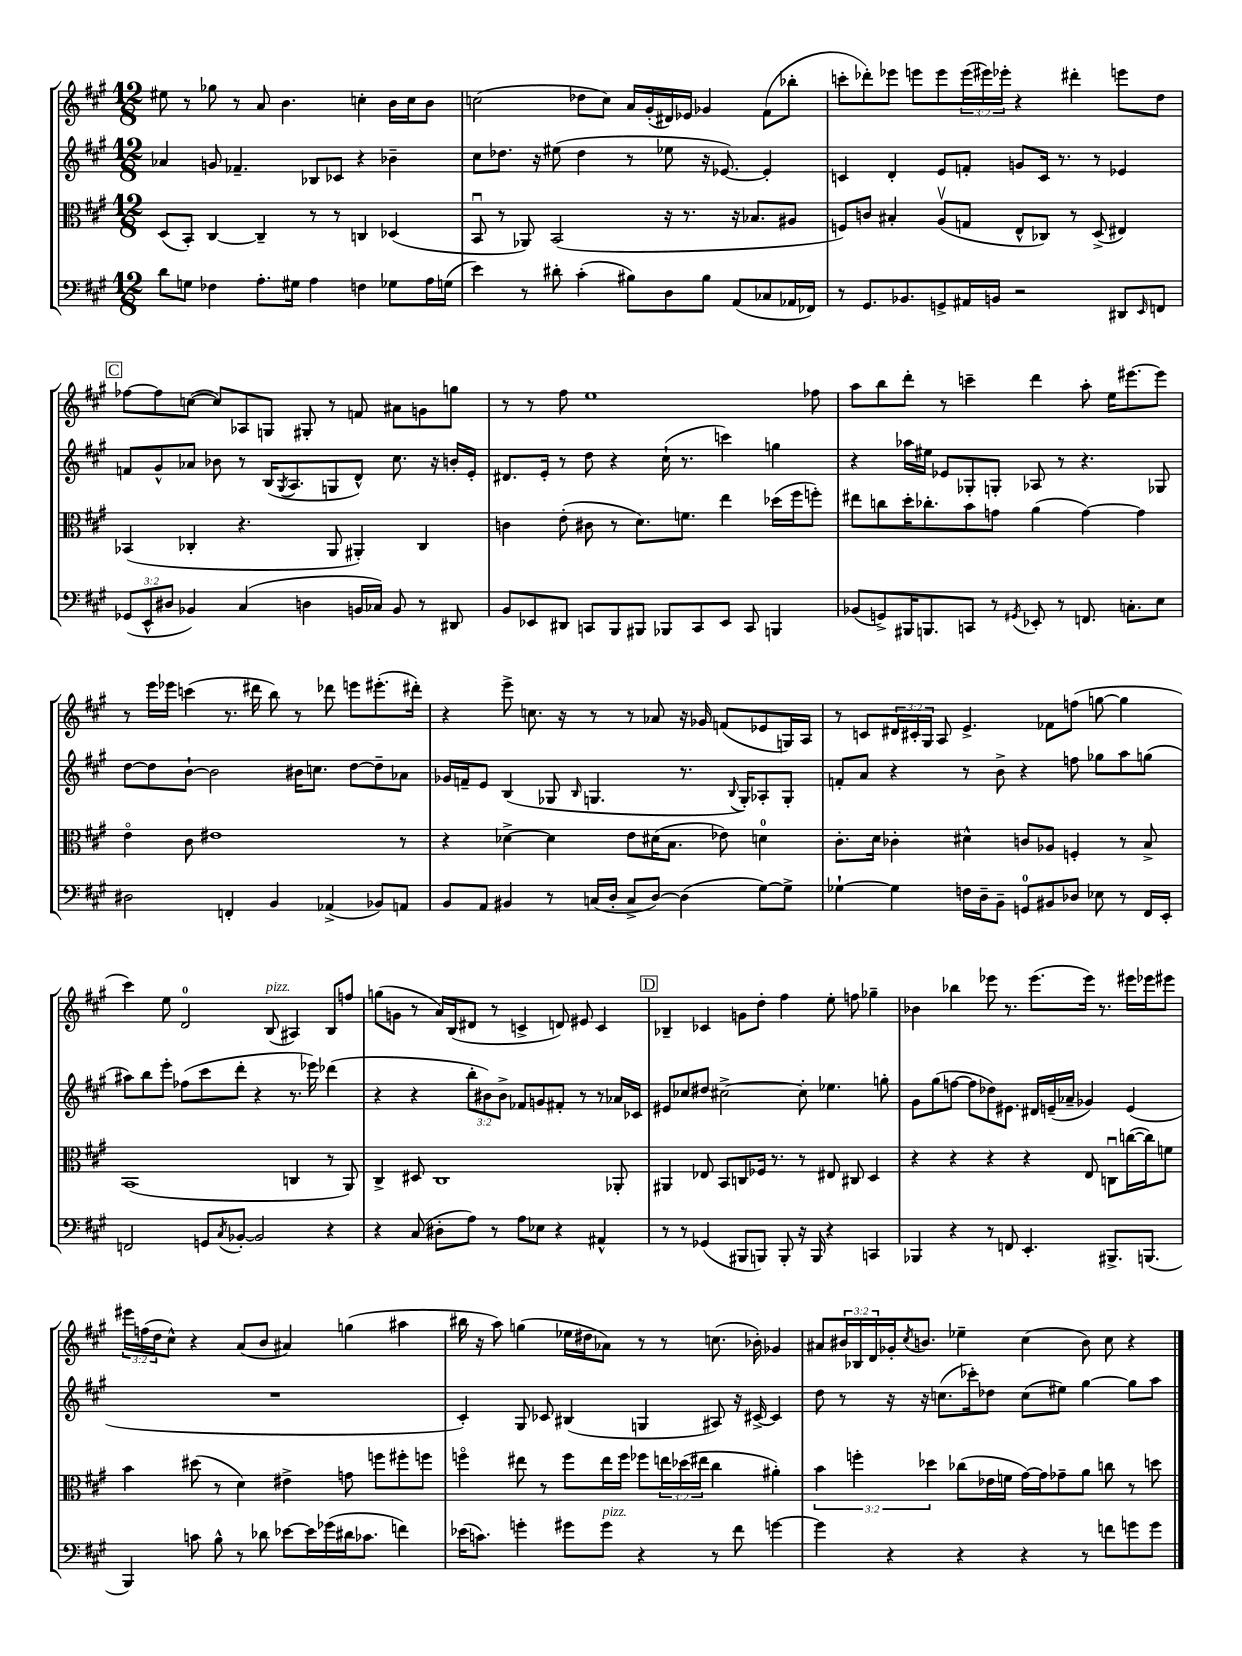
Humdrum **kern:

**kern	**kern	**kern	**kern
*part4	*part3	*part2	*part1
*staff4	*staff3	*staff2	*staff1
*clefF4	*clefC3	*clefG2	*clefG2
*k[f#c#g#]	*k[f#c#g#]	*k[f#c#g#]	*k[f#c#g#]
*M12/8	*M12/8	*M12/8	*M12/8
=45	=45	=45	=45
8d\L	(8D/L	4a-X/	8ee#X\
8Gn\J	8BB'/J)	.	8r
4F-X\	[4C#/	8gn/	8gg-X\
.	.	4.f-X~/	8r
8.A'\L	4C#~/]	.	8a/
.	.	.	4.b\
16G#X\Jk	.	.	.
4A\	8r	8B-X/L	.
.	8r	8c-X/J	.
4Fn\	4Cn/	4r	4ccn'\
8G-X\L	(4D-X/	4b-X~\	16b\LL
.	.	.	16cc\J
16A\L	.	.	8b\J
(16Gn\JJ	.	.	.
=46	=46	=46	=46
4e\)	8BBu/	8cc#\L	(2ccn\
.	8r	8.dd-X\J	.
8r	8AA-X/)	.	.
.	.	16r	.
8d#X'\	(2BB/	(8ee#X\	.
(4c#'\	.	4dd-\	8dd-X\L
.	.	.	8cc\J)
8B#X\L)	.	8r	16a/LL
.	.	.	(16g#'/
8D\	16r	8ee-X\	16d#X/)
.	8.r	.	16e-X/JJ
8B#\J	.	16r	4g-X/
.	.	[8.e-X/)	.
(8AA/L	16r	.	.
.	8.B-X/L	.	.
8C-X/	.	4e-'/]	(8f#\L
16AA-X/L	8A#X/J	.	8bb-X'\J
16FF-X/JJ)	.	.	.
=47	=47	=47	=47
8r	8Fn/L)	4cn/	8cccn'\L
8.GG#/L	8cn/J	.	8ddd-X'\)
.	4B#X'/	4d'/	8eee-X\J
8.BB-X/	.	.	.
.	.	.	8eeen\L
8GGn^/	(8Av/L	8e/L	8eee\
16AA#X/L	8Gn/J	8fn'/J	(24eee\L
.	.	.	24eee#X\)
16BBn/JJ	.	.	.
.	.	.	24eee-X'\JJ
2r	8E^^/L	8gn/L	4r
.	8C-X/J)	16c/Jk	.
.	.	8.r	.
.	8r	.	4ddd#X'\
.	(8D^/	8r	.
8DD#X/L	4E#X/)	4e-X/	8eeen\L
16qqEE/	.	.	.
8FFn/J	.	.	8dd\J
!!LO:LB:g=z
!!LO:REH:place=s1:t=C
=48	=48	=48	=48
(12GG-X/L	(4BB-X/	8fn/L	[8ff-X\L
12EE^^/	.	.	.
.	.	8g#^^/	8ff-\]
12D#X/J	.	.	.
4BB-X/)	4C-X'/	8a-X/J	([8ccn\J
.	.	8b-X\	8cc/L])
(4C#/	4.r	8r	8A-X/
.	.	(16B/KL	8Gn/J
.	.	8qG#/	.
.	.	8.A/	.
4Dn\	.	.	8G#X'/
.	8AA/	8Gn/	8r
16BBn/LL	4AA#X'/)	8d^^/J)	8fn/
16C-X/JJ)	.	.	.
8BB/	.	8.cc#\	8a#X\L
8r	4C-/	.	8gn\
.	.	16r	.
8DD#X/	.	16bn'/LL	8ggn\J
.	.	16e'/JJ	.
=49	=49	=49	=49
8BB/L	4cn\	8.d#X/L	8r
8EE-X/	.	.	8r
.	.	16e'/Jk	.
8DD#X/J	(8e'\	8r	8ff#\
8CCn/L	8c#X\	8dd\	1ee
8BBB/	8r	4r	.
8BBB#X/J	8.d\L)	.	.
8BBB-X/L	.	(16cc#`\	.
.	8.fn\J	8.r	.
8CC/	.	.	.
8EE-/J	4ee\	4cccn\)	.
8CC/	.	.	.
4BBBn/	(16dd-X\LL	4ggn\	.
.	16ff#\J	.	.
.	8ffn'\J)	.	8ff-X\
=50	=50	=50	=50
(8BB-X/L	8ee#X\L	4r	8aa\L
8GGn^/)	8ccn\	.	8bb\
16BBB#X/K	16dd'\K	16aa-X\LL	8ddd'\J
8.BBBn/	8.cc-X'\	16ee#X\JJ	.
.	.	8e-X/L	8r
8CCn/J	8b\	8G-X'/	4cccn~\
8r	8gn\J	8Gn'/J	.
8qGG#X/	.	.	.
8EE-X'/	(4a\	8A-X/	4ddd\
8r	.	8r	.
8.FFn/	[4g\)	4.r	8aa'\
.	.	.	16ee\KL
8.Cn'\L	.	.	[8.eee#X\
.	4g\]	.	.
8E\J	.	8G-X/	8eee#\J]
!!LO:LB:g=z
=51	=51	=51	=51
2D#X\	4e\	[8dd\L	8r
.	.	8dd\]	16eee\LL
.	.	.	16eee-X\JJ
.	8c#\	[8b`\J	(4cccn\
.	1e#X	2b\]	.
4FFn'/	.	.	8.r
.	.	.	16ddd#X\
4BB/	.	.	8bb\)
.	.	16b#X\KL	8r
.	.	8.ccn\J	.
(4AA-X^/	.	.	8ddd-X\
.	.	[8dd\L	8eeen\L
8BB-X/L)	.	8dd~\]	(8.eee#X'\
8AAn/J	8r	8a-X\J	.
.	.	.	16ddd#X'\Jk)
=52	=52	=52	=52
8BB/L	4r	16g-X/LL	4r
.	.	16fn~/J	.
8AA/J	.	8e/J	.
4BB#X/	[4d-X^\	(4B/	8eee^\
.	.	.	8.ccn\
8r	4d-\]	8G-X/	.
.	.	.	16r
.	.	16qqB/	.
(16Cn/LL	.	4.Gn/	8r
16D'/JJ	.	.	.
8C^/L	8e\L	.	8r
[8D/J)	(16d#X\K	.	8a-X/
.	8.B\J	.	.
(4D\]	.	8.r	16r
.	.	.	16g-X/
.	8e-X\)	.	(8fn/L
.	.	8qqB/	.
.	.	16G'/KL)	.
[8G#\L)	4dn\	8A-X'/	8e-X/
8G#^\J]	.	8G'/J	16Gn/L)
.	.	.	16A/JJ
=53	=53	=53	=53
[4G-X`\	8.c#'\L	8fn'/L	8r
.	.	8a/J	8cn/L
.	16d\Jk	.	.
4G-\]	4c-X'\	4r	24d#X/L
.	.	.	24c#X'/
.	.	.	24G#/JJ
.	.	.	8A/
16Fn\LL	4d#X^^\	8r	4.e^/
16D~\J	.	.	.
8BB~\J	.	8b^\	.
8GGn/L	8cn/L	4r	.
8BB#X/	8A-X/J	.	8f-X\L
8D-X/J	4Fn'/	8ffn\	(8ffn\J
8E-X\	.	8gg-X\L	[8ggn\
8r	8r	8aa\	4gg\]
16FF#/LL	8B^/	(8ggn\J	.
16EE'/JJ	.	.	.
!!LO:LB:g=z
=54	=54	=54	=54
2FFn/	(1BB	8aa#X\L)	4ccc#\)
.	.	8bb\	.
.	.	8eee'\J	8ee\
.	.	(8ff-X\L	2d/
8GGn/L	.	8ccc#\	.
8qC#/	.	.	.
[8BB-X'/J	.	8ddd'\J	.
2BB-/]	.	4r	.
!	!	!	!LO:TX:a:i:t=pizz.
.	.	.	(8B/
.	4Cn/	8.r	4A#X/)
.	.	16eee-X\)	.
4r	8r	(4ddd-X\	8B/L
.	8AA/)	.	8ffn/J
=55	=55	=55	=55
4r	4C#^/	4r	(8ggn\L
.	.	.	8gn\J
(8C#/	8D#X/	4r	8r
8D#X'\L	1C#	.	16a/LL)
.	.	.	(16B/J
8A\J)	.	12bb'\L	8d#X/J
.	.	12b#X\)	.
8r	.	.	8r
.	.	12b#^\J	.
8A\L	.	8f-X/L	4cn^/
8E-X\J	.	8gn/	.
4r	.	8f#X'/J	8dn/)
.	.	8r	8e#X/
4AA#X^^/	.	8r	4c/
.	8AA-X'/	16a-X/LL	.
.	.	16c-X/JJ	.
!!LO:REH:place=s1:t=D
=56	=56	=56	=56
8r	4AA#X/	8e#X/L	4B-X~/
8r	.	8cc-X/	.
(4GG-X/	8E-X/	8dd#X/J	4c-X/
.	8BB/L	[2cc#X^\	.
8BBB#X/L	8Cn/	.	8gn\L
8BBBn/J)	16F-X/Jk	.	8dd'\J
.	8.r	.	.
8BBB'/	.	.	4ff#\
16r	8r	8cc#'\]	.
16BBB/	.	.	.
4r	8E#X/	4.ee-X\	8ee'\
.	8C#X/	.	8ffn\
4CCn/	4D/	.	4gg-X~\
.	.	8ggn'\	.
=57	=57	=57	=57
4BBB-X/	4r	8g#\L	4b-X\
.	.	(8gg#\	.
4r	4r	[8ffn\J	4bb-X\
.	.	8ff\L]	.
8r	4r	8dd-X\)	8eee-X\
8FFn/	.	8.e#X\J	8.r
4.EE'/	4r	.	.
.	.	16d#X/LL	(8.eee-\L
.	.	(16en~/	.
.	.	16a-X~/JJ	.
.	8E/	4g-X/)	16eee-\Jk)
.	.	.	8.r
8.BBB#X^/L	8Cnu\L	.	.
.	([16ccn\L	(4e/	16eee#X\LL
(8.BBBn/J	16cc\J])	.	16eee-X\J
.	8fn\J	.	8eee#X\J
!!LO:LB:g=z
=58	=58	=58	=58
4BBB/)	4b\	1.r	24eee#X\LL
.	.	.	(24ffn\
.	.	.	24dd\J
.	.	.	8cc#^^\J)
8cn\	(8dd#X\	.	4r
8B^^\	8r	.	.
8r	4d\)	.	(8a/L
8d-X\	.	.	8b/J
[8e-X\L	4e#X^\	.	4a#X/)
16e-\L]	.	.	.
(16g-X\	.	.	.
16d#X\J	8gn\	.	(4ggn\
8.c-X\J	.	.	.
.	8ffn\L	.	.
4fn\)	8ff#X'\	.	4aa#X\
.	8ffn\J	.	.
=59	=59	=59	=59
(16e-X\KL	4ffn\	4c#'/)	16bb#X\
8.cn\J)	.	.	16r
.	.	.	8aa\)
4gn'\	8ee#X\	8G#/	(4ggn\
.	8r	8c-X/	.
8g#X\L	8ff\L	(4B#X/	16ee-X\LL
.	.	.	16dd#X\J
!LO:TX:a:i:t=pizz.	!	!	!
8g#\J	16ee#\L	.	8a-X\J)
.	16ff\JJ	.	.
4r	8ff-X\L	4Gn/	8r
.	24een\L	.	8r
.	(24dd-X\	.	.
.	24ee#X\JJ	.	.
8r	4cc#\	8A#X/)	(8.ccn\
8f#\	.	16r	.
.	.	[16c#X^/	16b-X'\)
[4gn\	4a#X'\)	4c#/]	4g-X/
=60	=60	=60	=60
4g\]	6b\	8dd\	8a#X/L
.	.	8r	24b#X/L
.	6ffn'\	.	24B-X/
.	.	.	24d/
4r	.	16r	16g-X'/J
.	.	.	8qcc#/
.	.	16r	8.bn/J
.	6dd-X\	.	.
.	.	(8.ccn\L	.
4r	(8cc-X\L	.	4ee-X~\
.	.	16ccc-X'\k)	.
.	16e-X\L	8dd-X\J	.
.	16fn\JJ	.	.
4r	[16g#\LL)	(8cc\L	(4cc#\
.	16g#\J]	.	.
.	8g-X~\	8ee#X\J)	.
8r	8a\J	[4gg#\	8b\)
8fn\L	8ccn\	.	8cc#\
8gn\	8r	8gg#\L]	4r
8g\J	8ddn\	8aa\J	.
==	==	==	==
*-	*-	*-	*-
